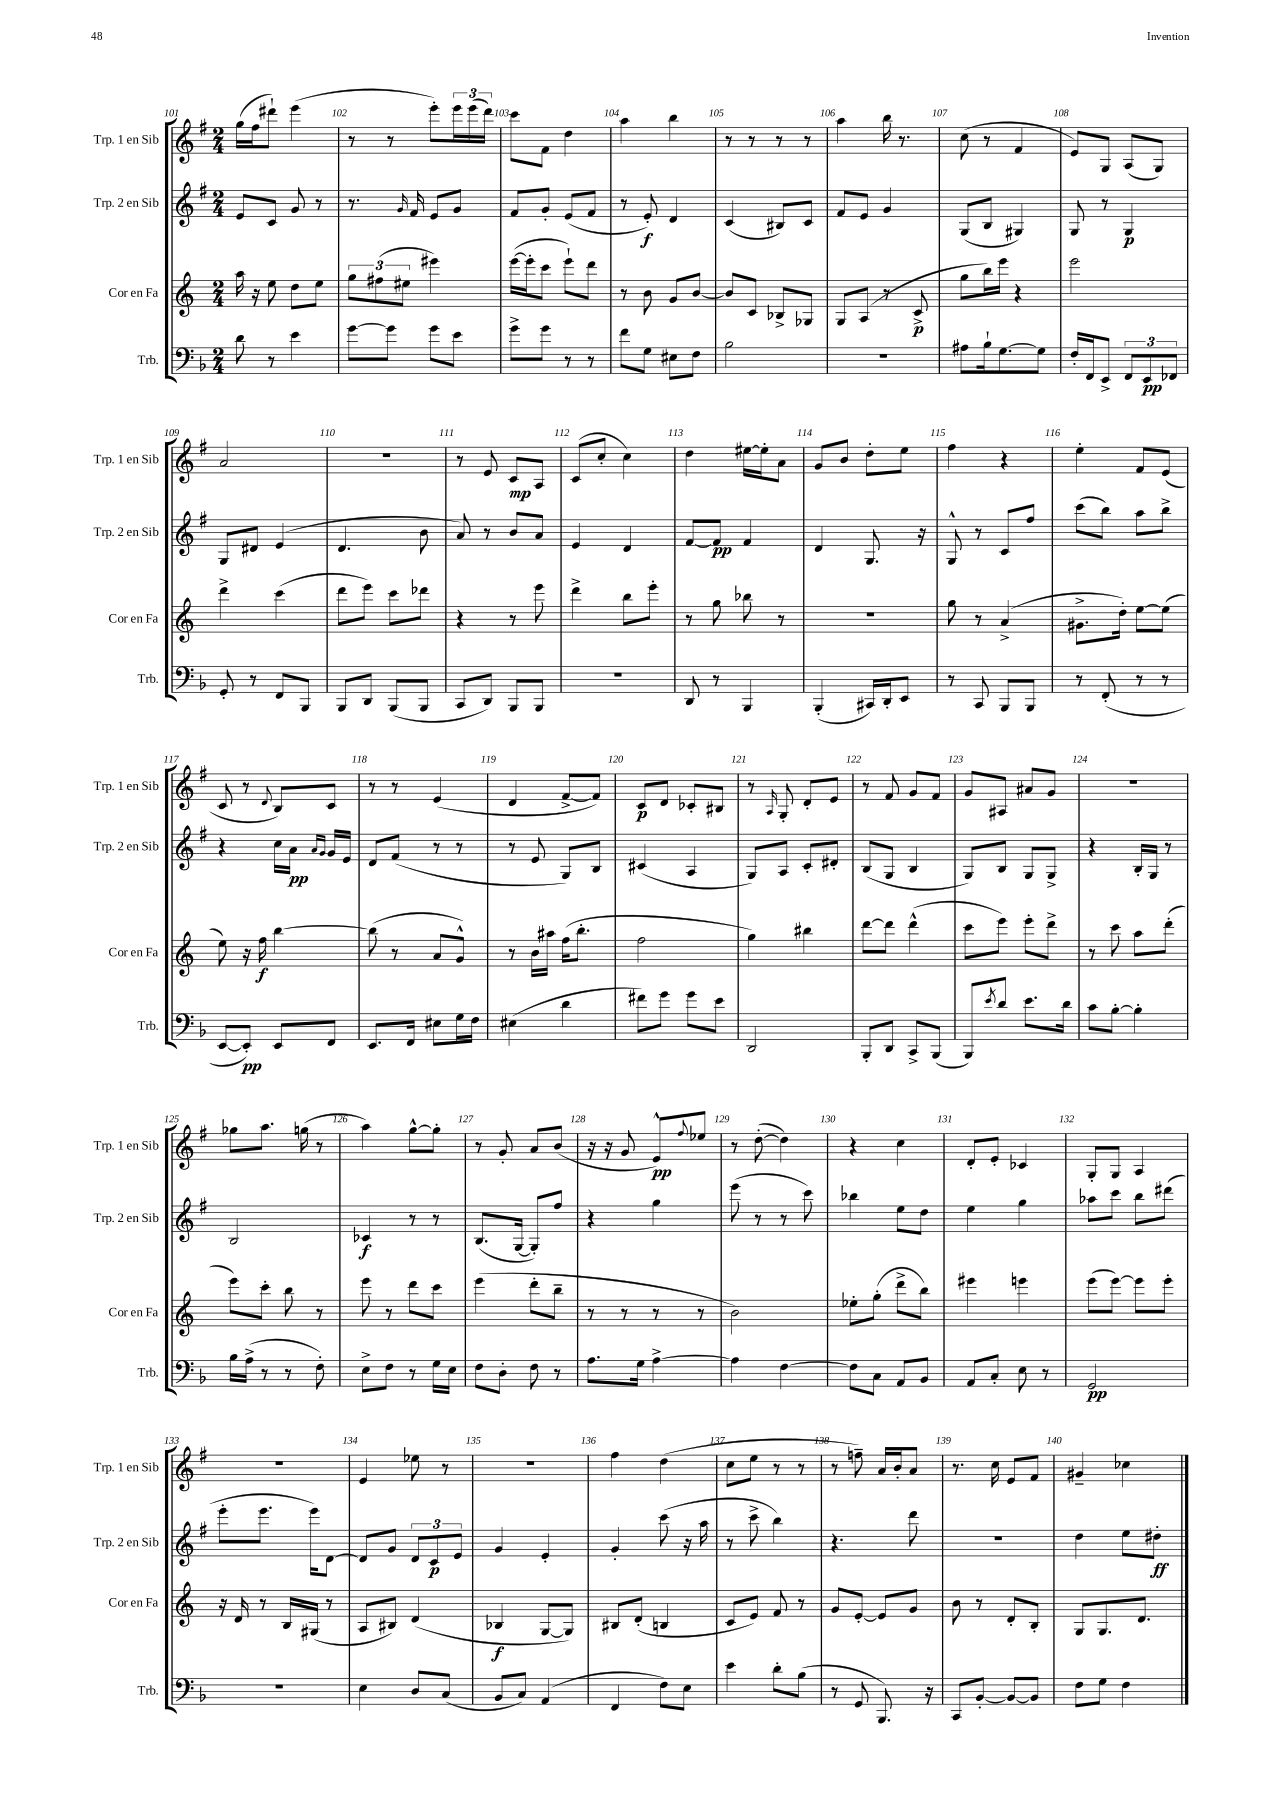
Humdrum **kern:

**kern	**kern	**kern	**kern
*staff4	*staff3	*staff2	*staff1
*clefF4	*clefG2	*clefG2	*clefG2
*k[b-]	*k[]	*k[f#]	*k[f#]
*M2/4	*M2/4	*M2/4	*M2/4
8d\	16aa\	8e/L	(16gg\LL
.	16r	.	16ff#\J
8r	8ee\	8c/J	8ddd#`\J)
4e\	8dd\L	8g/	(4eee\
.	8ee\J	8r	.
=	=	=	=
[8g\L	12gg\L	8.r	8r
.	(12ff#\	.	.
8g\]J	.	.	8r
.	12ee#\J	.	.
.	.	16qqg/	.
.	.	16f#/	.
8g\L	4eee#\)	8e/L	8eee'\L)
8e\J	.	8g/J	24eee\L
.	.	.	(24eee\
.	.	.	24ddd\JJ)
=	=	=	=
8g^\L	([16eee\LL	8f#/L	8ccc\L
.	16eee'\]J	.	.
8g\J	8ccc\J	8g'/J	8f#\J
8r	8eee`\L)	(8e/L	4dd\
8r	8ddd\J	8f#/J	.
=	=	=	=
8f\L	8r	8r	4aa\
8G\J	8b\	8e'/)	.
8E#\L	8g/L	4d/	4bb\
8F\J	[8b/J	.	.
=	=	=	=
2B-\	8b/]L	(4c/	8r
.	8c/J	.	8r
.	8B-^/L	8B#/L)	8r
.	8G-/J	8c/J	8r
=	=	=	=
2r	8G/L	8f#/L	4aa\
.	(8A/J	8e/J	.
.	8r	4g/	16bb\
.	.	.	8.r
.	8c^/	.	.
=	=	=	=
8A#\L	8gg\L	(8G/L	(8cc\
16B-`\k	16bb\L)	8B/J	8r
[8.G\	16eee\JJ	.	.
.	4r	4G#/)	4f#/
8G\]J	.	.	.
=	=	=	=
16F'/LL	2eee\	8G/	8e/L)
16FF/J	.	.	.
8EE^/J	.	8r	8G/J
12FF/L	.	4G/	(8A/L
12EE/	.	.	.
.	.	.	8G/J)
12FF-/J	.	.	.
=	=	=	=
8GG'/	4ddd^\	8G/L	2a/
8r	.	8d#/J	.
8FF/L	(4ccc\	(4e/	.
8BBB-/J	.	.	.
=	=	=	=
8BBB-/L	8ddd\L	4.d/	2r
8DD/J	8eee\J)	.	.
(8BBB-/L	8ccc\L	.	.
8BBB-/J	8ddd-\J	8b\	.
=	=	=	=
8CC/L	4r	8a/)	8r
8DD/J)	.	8r	8e/
8BBB-/L	8r	8b/L	8c/L
8BBB-/J	8eee\	8a/J	8A/J
=	=	=	=
2r	4ddd^\	4e/	(8c/L
.	.	.	8cc'/J
.	8bb\L	4d/	4cc\)
.	8eee'\J	.	.
=	=	=	=
8DD/	8r	[8f#/L	4dd\
8r	8gg\	8f#/]J	.
4BBB-/	8bb-\	4f#/	[16ee#\LL
.	.	.	16ee#'\]J
.	8r	.	8a\J
=	=	=	=
(4BBB-'/	2r	4d/	8g/L
.	.	.	8b/J
16CC#/LL)	.	8.G/	8dd'\L
16DD'/J	.	.	.
8EE/J	.	.	8ee\J
.	.	16r	.
=	=	=	=
8r	8gg\	8G^^/	4ff#\
8CC/	8r	8r	.
8BBB-/L	(4a^/	8c/L	4r
8BBB-/J	.	8ff#/J	.
=	=	=	=
8r	8.g#^\L	(8ccc\L	4ee'\
(8FF'/	.	8bb\J)	.
.	16dd'\Jk)	.	.
8r	[8ee\L	8aa\L	8f#/L
8r	(8ee\]J	8bb^\J	(8e/J
=	=	=	=
[8EE/L	8ee\)	4r	8c/
8EE'/]J)	16r	.	8r
.	16ff\	.	.
.	.	.	8qqd/
8EE/L	[4bb\	16cc\LL	8B/L)
.	.	16a\JJ	.
.	.	16qqa/LL	.
.	.	16qqg/JJ	.
8FF/J	.	16g/LL	8c/J
.	.	16e/JJ	.
=	=	=	=
8.EE/L	(8bb\]	8d/L	8r
.	8r	(8f#/J	8r
16FF/Jk	.	.	.
8E#\L	8a/L	8r	(4e/
16G\L	8g^^/J)	8r	.
16F\JJ	.	.	.
=	=	=	=
(4E#\	8r	8r	4d/
.	16b\LL	8e/	.
.	16aa#\JJ	.	.
4d\	(16ff\LK	8G/L)	[8f#^/L
.	8.bb'\J	.	.
.	.	8B/J	8f#/]J)
=	=	=	=
8f#\L)	2ff\	(4c#/	8c/L
8g\J	.	.	8d/J
8g\L	.	4A/	8c-'/L
8e\J	.	.	8B#/J
=	=	=	=
2DD/	4gg\)	8G/L)	8r
.	.	.	16qqA/
.	.	8A/J	8G'/
.	4bb#\	8c'/L	8d'/L
.	.	8d#'/J	8e/J
=	=	=	=
8BBB-'/L	[8ddd\L	(8B/L	8r
8DD/J	8ddd\]J	8G/J	8f#/
8CC^/L	(4ddd^^\	4B/	8g/L
(8BBB-/J	.	.	8f#/J
=	=	=	=
8BBB-/L)	8ccc\L	8G/L)	8g/L
8qe/	.	.	.
8d/J	8eee\J)	8B/J	8A#/J
8.e\L	8eee'\L	8G/L	8a#/L
.	8ddd^\J	8G^/J	8g/J
16d\Jk	.	.	.
=	=	=	=
8c\L	8r	4r	2r
[8B-'\J	8ccc\	.	.
4B-'\]	8aa\L	16B'/LL	.
.	.	16G/JJ	.
.	(8ddd'\J	8r	.
=	=	=	=
16B-\LL	8eee\L)	2B/	8gg-\L
(16A^\JJ	.	.	.
8r	8ccc'\J	.	8.aa\J
8r	8bb\	.	.
.	.	.	(16gg\
8F'\)	8r	.	8r
=	=	=	=
8E^\L	8eee\	4c-/	4aa\)
8F\J	8r	.	.
8r	8ddd\L	8r	[8gg^^\L
16G\LL	8ccc\J	8r	8gg'\]J
16E\JJ	.	.	.
=	=	=	=
8F\L	(4eee\	(8.B/L	8r
8D'\J	.	.	8g'/
.	.	[16G/Jk	.
8F\	8ddd'\L	8G'/]L)	8a/L
8r	8bb~\J	8ff#/J	(8b/J
=	=	=	=
8.A\L	8r	4r	16r
.	.	.	16r
.	8r	.	8g/
16G\Jk	.	.	.
[4A^\	8r	4gg\	8e^^/L)
.	.	.	8qqff#/
.	8r	.	8ee-/J
=	=	=	=
4A\]	2b\)	(8eee\	8r
.	.	8r	([8dd'\
[4F\	.	8r	4dd\])
.	.	8ccc\)	.
=	=	=	=
8F\]L	8ee-'\L	4bb-\	4r
8C\J	(8gg'\J	.	.
8AA/L	8ddd^\L	8ee\L	4cc\
8BB-/J	8bb\J)	8dd\J	.
=	=	=	=
8AA/L	4eee#\	4ee\	8d'/L
8C'/J	.	.	8e'/J
8E\	4eee\	4gg\	4c-/
8r	.	.	.
=	=	=	=
2GG/	(8eee\L	8aa-\L	8G'/L
.	[8eee\J)	8ccc\J	8G/J
.	8eee\]L	8bb\L	4A/
.	8eee'\J	(8ddd#\J	.
=	=	=	=
2r	16r	8eee'\L	2r
.	16d/	.	.
.	8r	8.eee\J	.
.	16B/LL	.	.
.	(16G#/JJ	16eee\LK)	.
.	8r	[8d\J	.
=	=	=	=
4E\	8A/L	8d/]L	4e/
.	8B#/J)	8g/J	.
8D/L	(4d/	12d/L	8ee-\
.	.	12c/	.
(8C/J	.	.	8r
.	.	12e/J	.
=	=	=	=
8BB-/L	4B-/	4g/	2r
8C/J)	.	.	.
(4AA/	[8G/L	4e'/	.
.	8G/]J)	.	.
=	=	=	=
4FF/	8B#/L	4g'/	4ff#\
.	(8d'/J	.	.
8F\L)	4B/	(8ccc\	(4dd\
8E\J	.	16r	.
.	.	16aa\	.
=	=	=	=
4e\	8c/L	8r	8cc\L
.	8e/J)	8ccc^\	8ee\J
8d'\L	8f/	4bb\)	8r
(8B-\J	8r	.	8r
=	=	=	=
8r	8g/L	4.r	8r
8GG/	[8e'/J	.	8ff~\)
8.BBB-/)	8e/]L	.	16a/LL
.	.	.	16b'/J
.	8g/J	8ddd\	8a/J
16r	.	.	.
=	=	=	=
8CC/L	8b\	2r	8.r
[8BB-'/J	8r	.	.
.	.	.	16cc\
8BB-/_L	8d'/L	.	8e/L
8BB-/]J	8B'/J	.	8f#/J
=	=	=	=
8F\L	8G/L	4dd\	4g#~/
8G\J	8.G/	.	.
4F\	.	8ee\L	4cc-\
.	8.d/J	.	.
.	.	8dd#'\J	.
==	==	==	==
*-	*-	*-	*-
